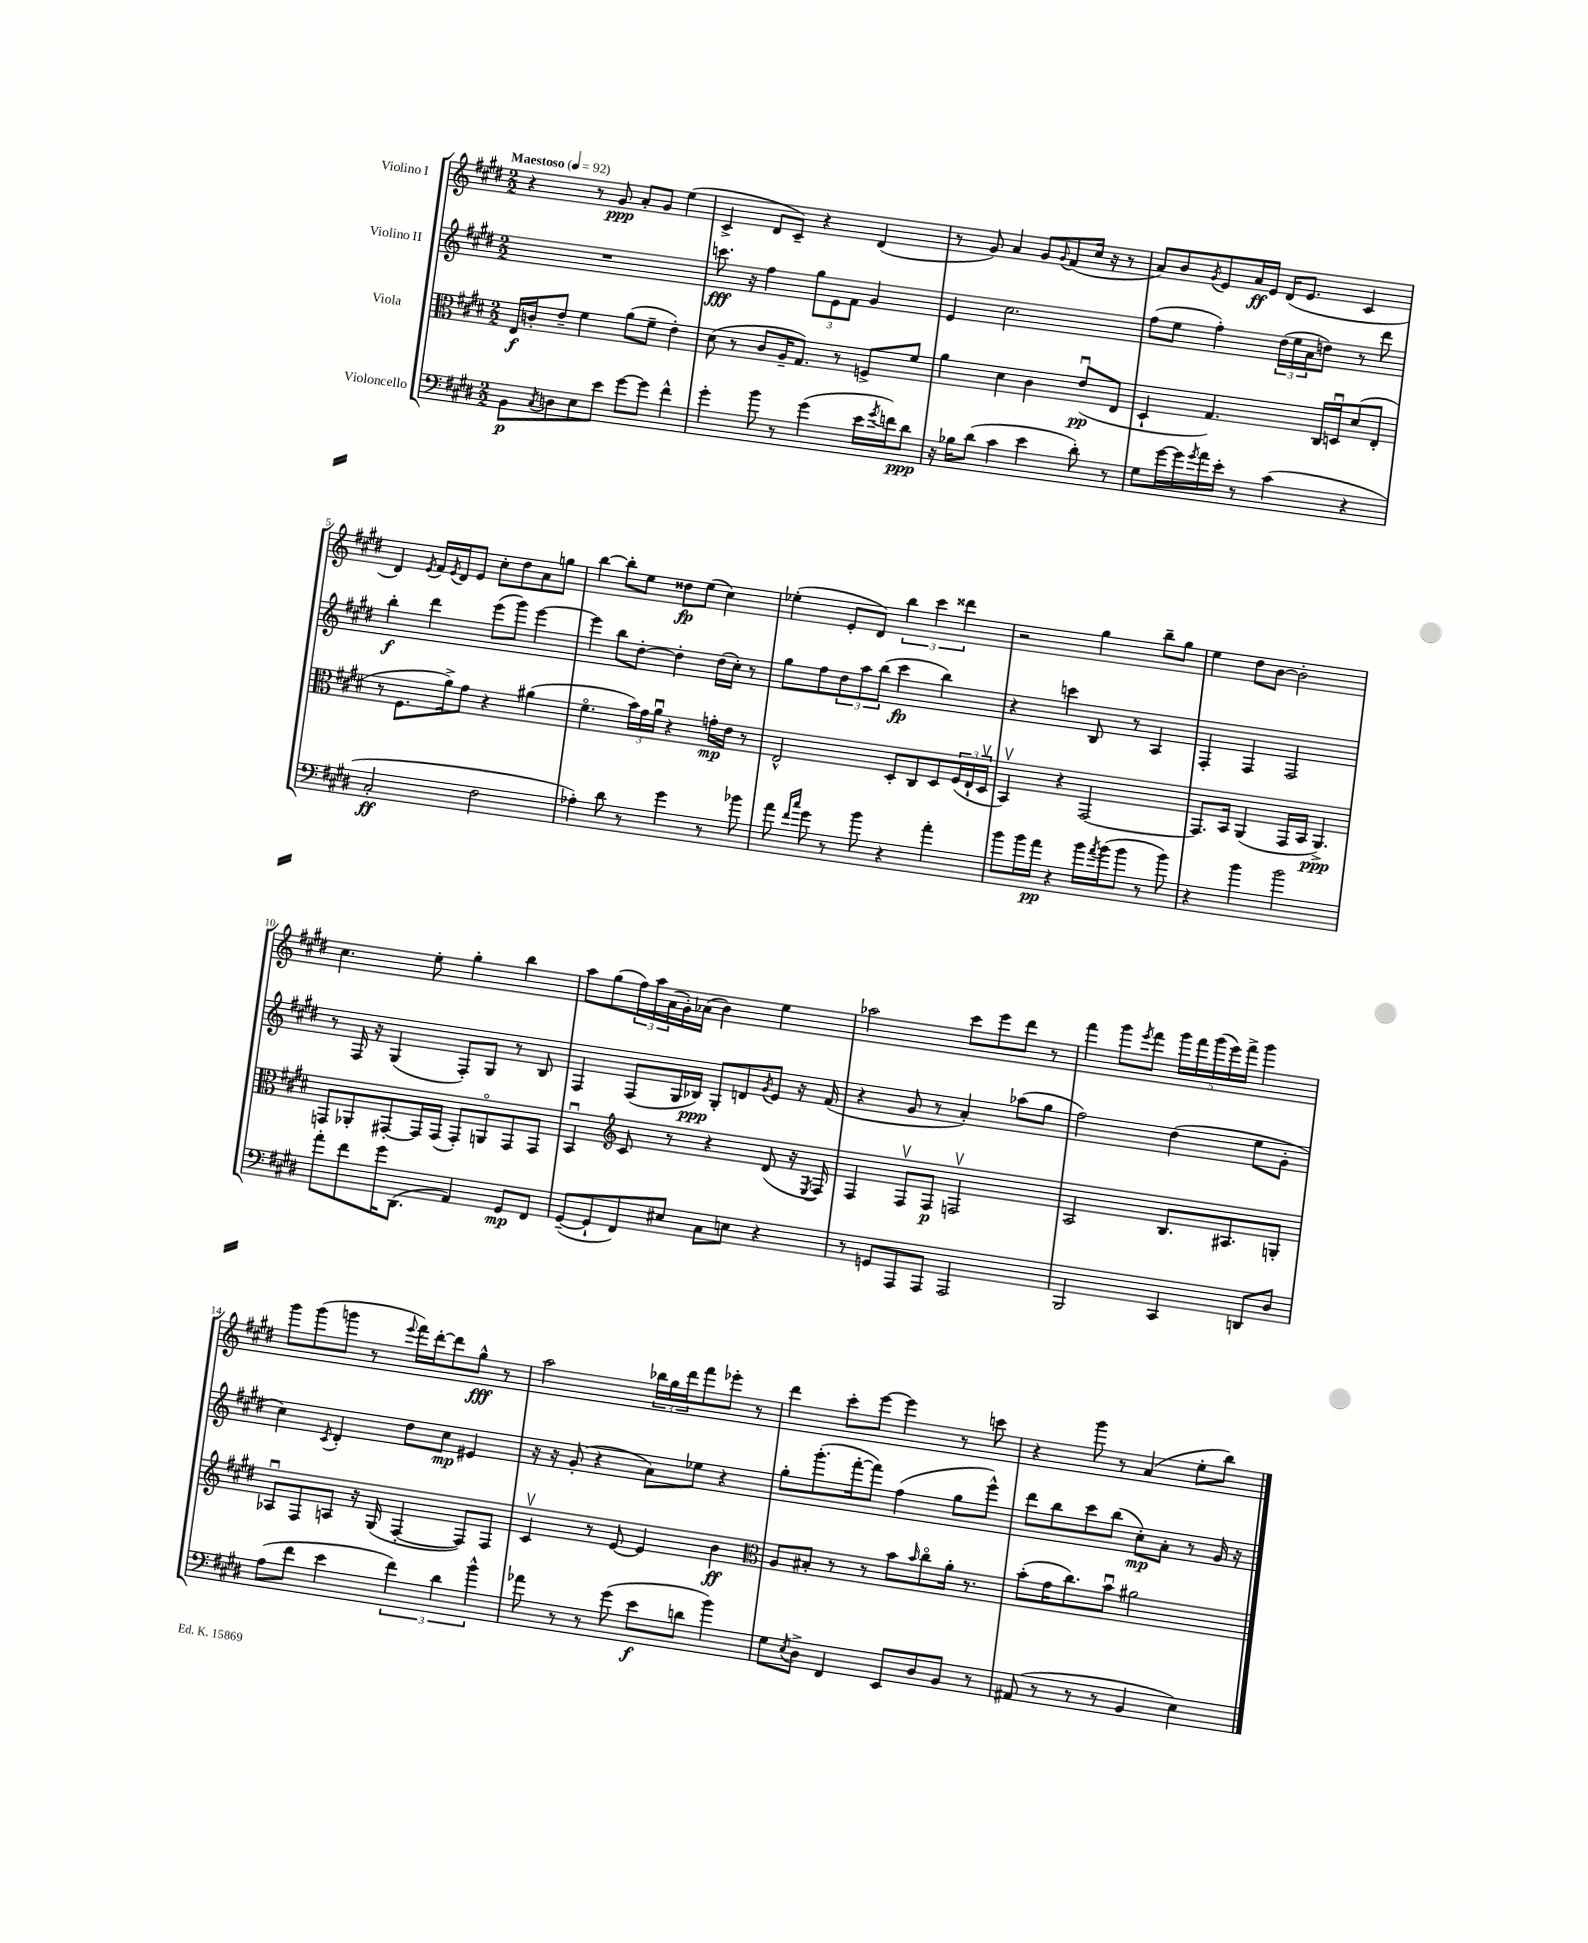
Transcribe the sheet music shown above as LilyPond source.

<<
\new StaffGroup <<
\new Staff = "s0" \with { instrumentName = "Violino I" } {
    \clef treble \key e \major \numericTimeSignature \time 2/2 \tempo "Maestoso" 4 = 92
    r4 r8 gis'8\ppp a'8-. gis'8 e''4( |
    cis'4-> dis'8 cis'8--) r4 dis'4( |
    r8 gis'8) a'4 gis'8 \appoggiatura { gis'8 } fis'8( cis''16 r16 r8 |
    a'8) b'8 \acciaccatura { gis'8 } e'8 a'16\ff e'16 dis'16( e'8. cis'4 |
    dis'4) \acciaccatura { e'8 } fis'16 \acciaccatura { e'8 } dis'16 e'8 cis''8-. dis''8 a'8 g''8 |
    b''4~ b''8-. e''8 disis''8\fp e''8( cis''4) |
    ees''4-.( e'8-. dis'8) \tuplet 3/2 { b''4 cis'''4 disis'''4 } |
    r2 gis''4 b''8-- gis''8 |
    e''4 dis''8 b'8~ b'2-. |
    cis''4. e''8-. gis''4-. b''4 |
    a''8 gis''8( \tuplet 3/2 { fis''16) a''16 a'16( } gis'16-.) aes'16( b'4) e''4 |
    aes''2 cis'''8 e'''8 dis'''8 r8 |
    fis'''4 gis'''8 \acciaccatura { e'''8 } fis'''8 \tuplet 5/4 { gis'''16 fis'''16 gis'''16( e'''16) fis'''16-> } gis'''4 |
    gis'''8 gis'''8( g'''8 r8 \appoggiatura { e'''8 } fis'''16) dis'''16~-. dis'''8 gis''8-^\fff r8 |
    a''2 \tuplet 3/2 { bes''16 gis''16 dis'''16 } fis'''8 ees'''8-. r8 |
    dis'''4 cis'''8-. e'''8~ e'''4 r8 c'''8 |
    r4 gis'''8 r8 a'4( e''8-. b''8) \bar "|." |
}
\new Staff = "s1" \with { instrumentName = "Violino II" } {
    \clef treble \key e \major \numericTimeSignature \time 2/2
    R1 |
    c'''8.\fff r16 fis''4 \tuplet 3/2 { gis''8 e'8 fis'8 } gis'4 |
    e'4 cis''2. |
    fis''8( e''8 fis''4-.) \tuplet 3/2 { dis''16( e''16 a'16 } d''8) r8 dis'''8 |
    b''4-.\f dis'''4 e'''8( gis'''8) e'''4~ |
    e'''4 b''8 dis''8~-. dis''4-. dis''16( cis''16-.) r8 |
    gis''8 fis''8 \tuplet 3/2 { dis''8 a''8 b''8( } cis'''4\fp b''4) |
    r4 c'''4 b8 r8 a4 |
    fis4-. fis4 fis2 |
    r8 fis16 r16 gis4( fis8-.) gis8 r8 b8 |
    fis4 fis8( gis16 bes16\ppp) gis8-. d'8 \acciaccatura { gis'8 } e'8 r16 fis'16( |
    r4 gis'8 r8 a'4-.) aes''8( gis''8 |
    fis''2) dis''4( e''8 gis'8-. |
    cis''4) \acciaccatura { cis'8 } dis'4-. dis''8 cis''8\mp eis'4 |
    r16 r16 gis'8-.( r4 a'8) ees''8 r4 |
    gis''8-. gis'''8.-.( fis'''16~-. fis'''8) fis''4( gis''8 e'''8-^) |
    dis'''8 b''8 cis'''8 b''8( cis''8-.\mp) a'8-. r8 gis'16 r16 \bar "|." |
}
\new Staff = "s2" \with { instrumentName = "Viola" } {
    \clef alto \key e \major \numericTimeSignature \time 2/2
    e16\f c'16-. e'8-- fis'4 a'8( fis'8-- e'4-.) |
    dis'8( r8 cis'8 a16-- gis8.) r8 f8-> fis'8 |
    a'4 dis'4 cis'4 e'8\downbow\pp( e8 |
    dis4-! gis4.) cis16 d16\downbow dis'8( e8-. |
    r8 fis8. a'16->) gis'8 r4 ais'4( |
    fis'4.\flageolet \tuplet 3/2 { b'16) gis'16 a'16\downbow } r4 g'16-.\mp e'16 r8 |
    e2-^ dis8-. cis8 dis8 \tuplet 3/2 { fis16( e16-! dis16\upbow } |
    b,4\upbow) r4 gis,2~ |
    gis,8. b,16 a,4( gis,16 b,16 a,4.->\ppp) |
    g,8 aes,8-. gis,8~-. gis,16 gis,16( gis,8-.) a,8\flageolet gis,8 gis,8 |
    b,4\downbow \clef treble cis'8 r8 r4 dis'8( r16 \acciaccatura { e8 } fis16) |
    fis4 fis8\upbow fis8\p f2\upbow |
    a2 b8. ais8. g8-. |
    aes8\downbow fis8 a8 r16 gis16( fis4~-. fis8) fis8 |
    cis'4\upbow r8 e'8~ e'4 b'4\ff |
    \clef alto a8 bis8-. r8 r8 b'8 \grace { b'16 } cis''8\flageolet a'16-. r8. |
    b'8-.( gis'16 cis''8.) b'8\downbow ais'2 \bar "|." |
}
\new Staff = "s3" \with { instrumentName = "Violoncello" } {
    \clef bass \key e \major \numericTimeSignature \time 2/2
    b,8\p \acciaccatura { cis8 } d8 e8 e'8 gis'8~ gis'8 fis'4-^ |
    gis'4-. b'8 r8 gis'4( e'16 \acciaccatura { gis'8 } f'16) dis'8\ppp |
    r16 bes16 dis'8( cis'4 e'4 dis'8-.) r8 |
    gis8 gis'16~ gis'16 \acciaccatura { gis'8 } a'16 e'16-. r8 cis'4( r4 |
    cis2-.\ff fis2 |
    aes4-.) dis'8 r8 gis'4 r8 bes'8 |
    a'8 \grace { fis'16 cis''16 } gis'8 r8 b'8 r4 a'4-. |
    b'8 b'16 a'16\pp r4 b'16 \acciaccatura { a'8 } b'16( b'8 r8 b'8) |
    r4 b'4 b'2 |
    a'8-. fis'8 gis'16 dis,8.( a,4) gis,8\mp fis,8 |
    gis,8~--( gis,8-! fis,8) eis8 cis8 e8 r4 |
    r8 g,8 a,,8 a,,8 a,,2 |
    b,,2 cis,4 d,8 dis8 |
    a8( fis'8 e'4 \tuplet 3/2 { fis'4) dis'4 b'4-^ } |
    aes'8 r8 r8 gis'8( e'8\f d'8 b'4) |
    gis8 \acciaccatura { e8 } dis8-> fis,4 e,8 dis8 b,8 r8 |
    ais,8( r8 r8 r8 b,4 e4) \bar "|." |
}
>>
>>
